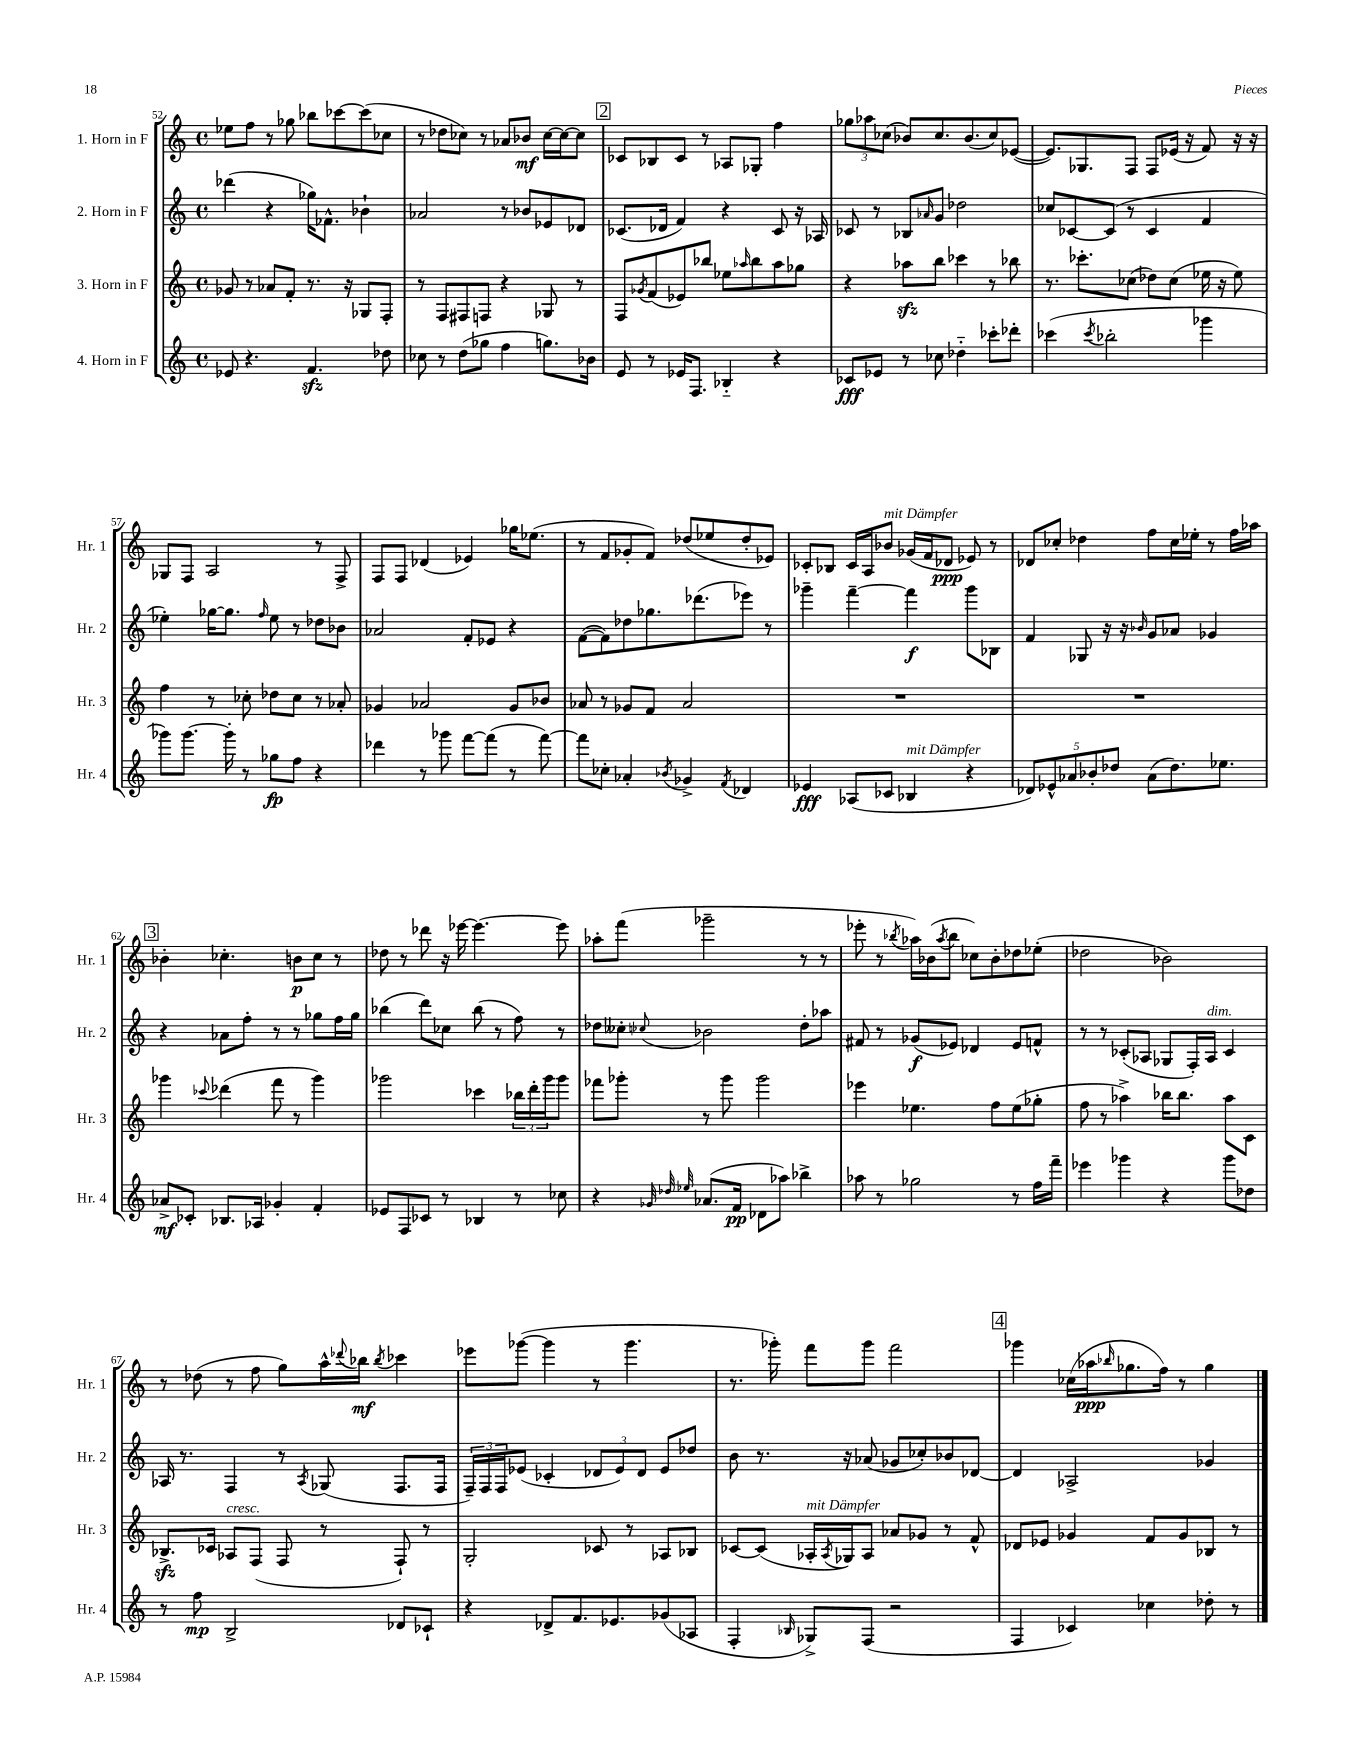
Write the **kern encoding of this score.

**kern	**kern	**kern	**kern
*staff4	*staff3	*staff2	*staff1
*clefG2	*clefG2	*clefG2	*clefG2
*k[]	*k[]	*k[]	*k[]
*M4/4	*M4/4	*M4/4	*M4/4
*met(c)	*met(c)	*met(c)	*met(c)
8e-	8g-	(4ddd-	8ee-
4.r	8r	.	8ff
.	8a-	4r	8r
.	8f'	.	8gg-
4.f	8.r	16gg-)	8bb-
.	.	8.f-^^	.
.	.	.	[8ccc-
.	16r	.	.
.	8G-	4b-`	(8ccc-]
8dd-	8F'	.	8cc-
=	=	=	=
8cc-	8r	2a-	8r
8r	8F	.	8dd-
(8dd	8F#	.	8cc-)
8gg-	8F	.	8r
4ff	4r	8r	8a-
.	.	8b-	8b-
8.gg)	8G-	8e-	[16cc-
.	.	.	16cc-_
.	8r	8d-	8cc-]
16b-	.	.	.
=	=	=	=
8e	8F	(8.c-	8c-
.	8qg-	.	.
8r	(8f	.	8B-
.	.	16d-	.
16e-	8e-)	4f)	8c-
8.F	.	.	.
.	8bb-	.	8r
4B-'~	8ee-	4r	8A-
.	16qqaa-	.	.
.	8bb-	.	8G-'
4r	8aa-	8c-	4ff
.	8gg-	16r	.
.	.	16A-	.
=	=	=	=
8c-	4r	8c-	12gg-
.	.	.	12aa-
8e-	.	8r	.
.	.	.	(12cc-
8r	8aa-	8B-	8b-)
.	.	16qqa-	.
8cc-	8bb	8g	8.cc-
4dd-'~	4ccc-	2dd-	.
.	.	.	(8.b-
8ccc-'	8r	.	8cc-)
8ddd-'	8bb-	.	([8e-
=	=	=	=
(4ccc-	8.r	8cc-	8.e-])
.	.	[8c-	.
.	8.ccc-'	.	8.G-
8qccc-	.	.	.
2bb-'	.	(8c-]	.
.	(8cc-	8r	8F
.	8dd-)	4c-	8F
.	(8cc-	.	(16e-
.	.	.	16r
4ggg-	16ee-	4f	8f)
.	16r	.	.
.	8ee-)	.	16r
.	.	.	16r
=	=	=	=
8ggg-)	4ff	4ee-')	8G-
[8.ggg-	.	.	8F
.	8r	[16gg-	2A
16ggg-']	.	8.gg-]	.
8r	8cc-'	.	.
.	.	16qqff	.
8gg-	8dd-	8ee-	.
8ff	8cc-	8r	.
4r	8r	8dd-	8r
.	8a-'	8b-	8F^
=	=	=	=
4ddd-	4g-	2a-	8F
.	.	.	8F
8r	2a-	.	(4d-
8ggg-	.	.	.
[8fff	.	8f'	4e-)
(8fff]	.	8e-	.
8r	8g-	4r	16gg-
.	.	.	(8.ee-
[8fff)	8b-	.	.
=	=	=	=
8fff]	8a-	([8f	8r
8cc-'	8r	8f])	8f
4a-'	8g-	8dd-	8g-'
.	8f	8.gg-	8f)
8qb-	.	.	.
4g-^	2a-	.	(8dd-
.	.	(8.ddd-	.
.	.	.	8ee-
8qf	.	.	.
4d-	.	8eee-)	8dd-'
.	.	8r	8e-)
=	=	=	=
4e-	1r	4ggg-~	8c-'
.	.	.	8B-
(8A-	.	[4fff~	16c-
.	.	.	16A
8c-	.	.	8b-
4B-	.	4fff]	(16g-
.	.	.	16f
.	.	.	8d-
4r	.	8ggg-	8e-)
.	.	8B-	8r
=	=	=	=
10d-)	1r	4f	8d-
10e-^^	.	.	.
.	.	.	8cc-'
10a-	.	.	.
.	.	8G-	4dd-
10b-'	.	.	.
.	.	16r	.
10dd-	.	.	.
.	.	16r	.
.	.	16qqb-	.
(8a-	.	8g	8ff
8.dd-)	.	8a-	16cc-
.	.	.	16ee-'
.	.	4g-	8r
8.ee-	.	.	.
.	.	.	16ff
.	.	.	16aa-
=	=	=	=
8a-^	4ggg-	4r	4b-'
8c-'	.	.	.
.	8qqccc-	.	.
8.B-	(4ddd-	8a-	4.cc-'
.	.	8ff'	.
16A-	.	.	.
4g-'	8fff	8r	.
.	8r	8r	8b
4f'	4ggg-)	8gg-	8cc-
.	.	16ff	8r
.	.	16gg-	.
=	=	=	=
8e-	2ggg-	(4bb-	8dd-
8F	.	.	8r
8c-	.	8ddd)	8ddd-
8r	.	8cc-	16r
.	.	.	[16eee-
4B-	4ccc-	(8bb-	4.eee-_
.	.	8r	.
8r	24bb-	8ff)	.
.	24ddd'	.	.
.	24ggg-	.	.
8cc-	8ggg-	8r	8eee-]
=	=	=	=
4r	8fff-	8dd-	8aa-'
.	8ggg-'	8cc--'	(8fff
32qqg-	.	.	.
32qqdd-	.	.	.
32qqee-	.	8qqcc-	.
(8.a-	8r	2b-	2ggg-~
.	8ggg-	.	.
16f	.	.	.
8d-	2ggg-	.	.
8aa-)	.	.	.
4bb-^	.	8dd-'	8r
.	.	8aa-	8r
=	=	=	=
8aa-	4eee-	8f#	8eee-'
8r	.	8r	8r
.	.	.	8qbb-
2gg-	4.ee-	(8g-	16aa-)
.	.	.	(16b-
.	.	.	8qaa-
.	.	8e-)	8bb-
.	.	4d-	8cc-)
.	8ff	.	8b-'
8r	(8ee-	8e-	8dd-
16ff	8gg-'	8f^^	(8ee-'
16fff~	.	.	.
=	=	=	=
4eee-	8ff	8r	2dd-
.	8r	8r	.
4ggg-	4aa-^)	(8c-'	.
.	.	8A-	.
4r	16bb-	8G-	2b-)
.	8.bb-	.	.
.	.	16F')	.
.	.	16A-	.
8ggg-	8aa-	4c-	.
8dd-	8c	.	.
=	=	=	=
8r	8.B-^	16A-	8r
.	.	8.r	.
8ff	.	.	(8dd-
.	16c-	.	.
2B^	8A-	4F	8r
.	(8F	.	8ff
.	8F	8r	8gg)
.	.	8qA-	.
.	8r	(8G-	16aa^^
.	.	.	8qqddd-
.	.	.	16bb-
.	.	.	8qbb-
8d-	8F`)	8.F	4ccc-
8c-`	8r	.	.
.	.	16F	.
=	=	=	=
4r	2G'	24F~)	8eee-
.	.	24F	.
.	.	24F	.
.	.	(8e-	([8ggg-
8d-^	.	4c-'	4ggg-]
8.f	.	.	.
.	8c-	12d-	8r
8.e-	.	.	.
.	.	12e-)	.
.	8r	.	4.ggg-
.	.	12d-	.
(8g-	8A-	8e-	.
8A-	8B-	8dd-	.
=	=	=	=
4F'	[8c-	8b	8.r
.	(8c-]	8.r	.
.	.	.	16ggg-')
16qqB-	.	.	.
8G-^)	16A-'	.	8fff
.	8qA-	.	.
.	16G-)	16r	.
(8F	8A-	(8a-	8ggg-
2r	8a-	8g-	2fff
.	8g-	8cc-')	.
.	8r	8b-	.
.	8f^^	[8d-	.
=	=	=	=
4F	8d-	4d-]	4ggg-
.	8e-	.	.
4c-)	4g-	2A-^	(16cc-
.	.	.	16aa-
.	.	.	16qqbb-
.	.	.	8.gg-
4cc-	8f	.	.
.	.	.	16ff)
.	8g-	.	8r
8dd-'	8B-	4g-	4gg-
8r	8r	.	.
==	==	==	==
*-	*-	*-	*-
